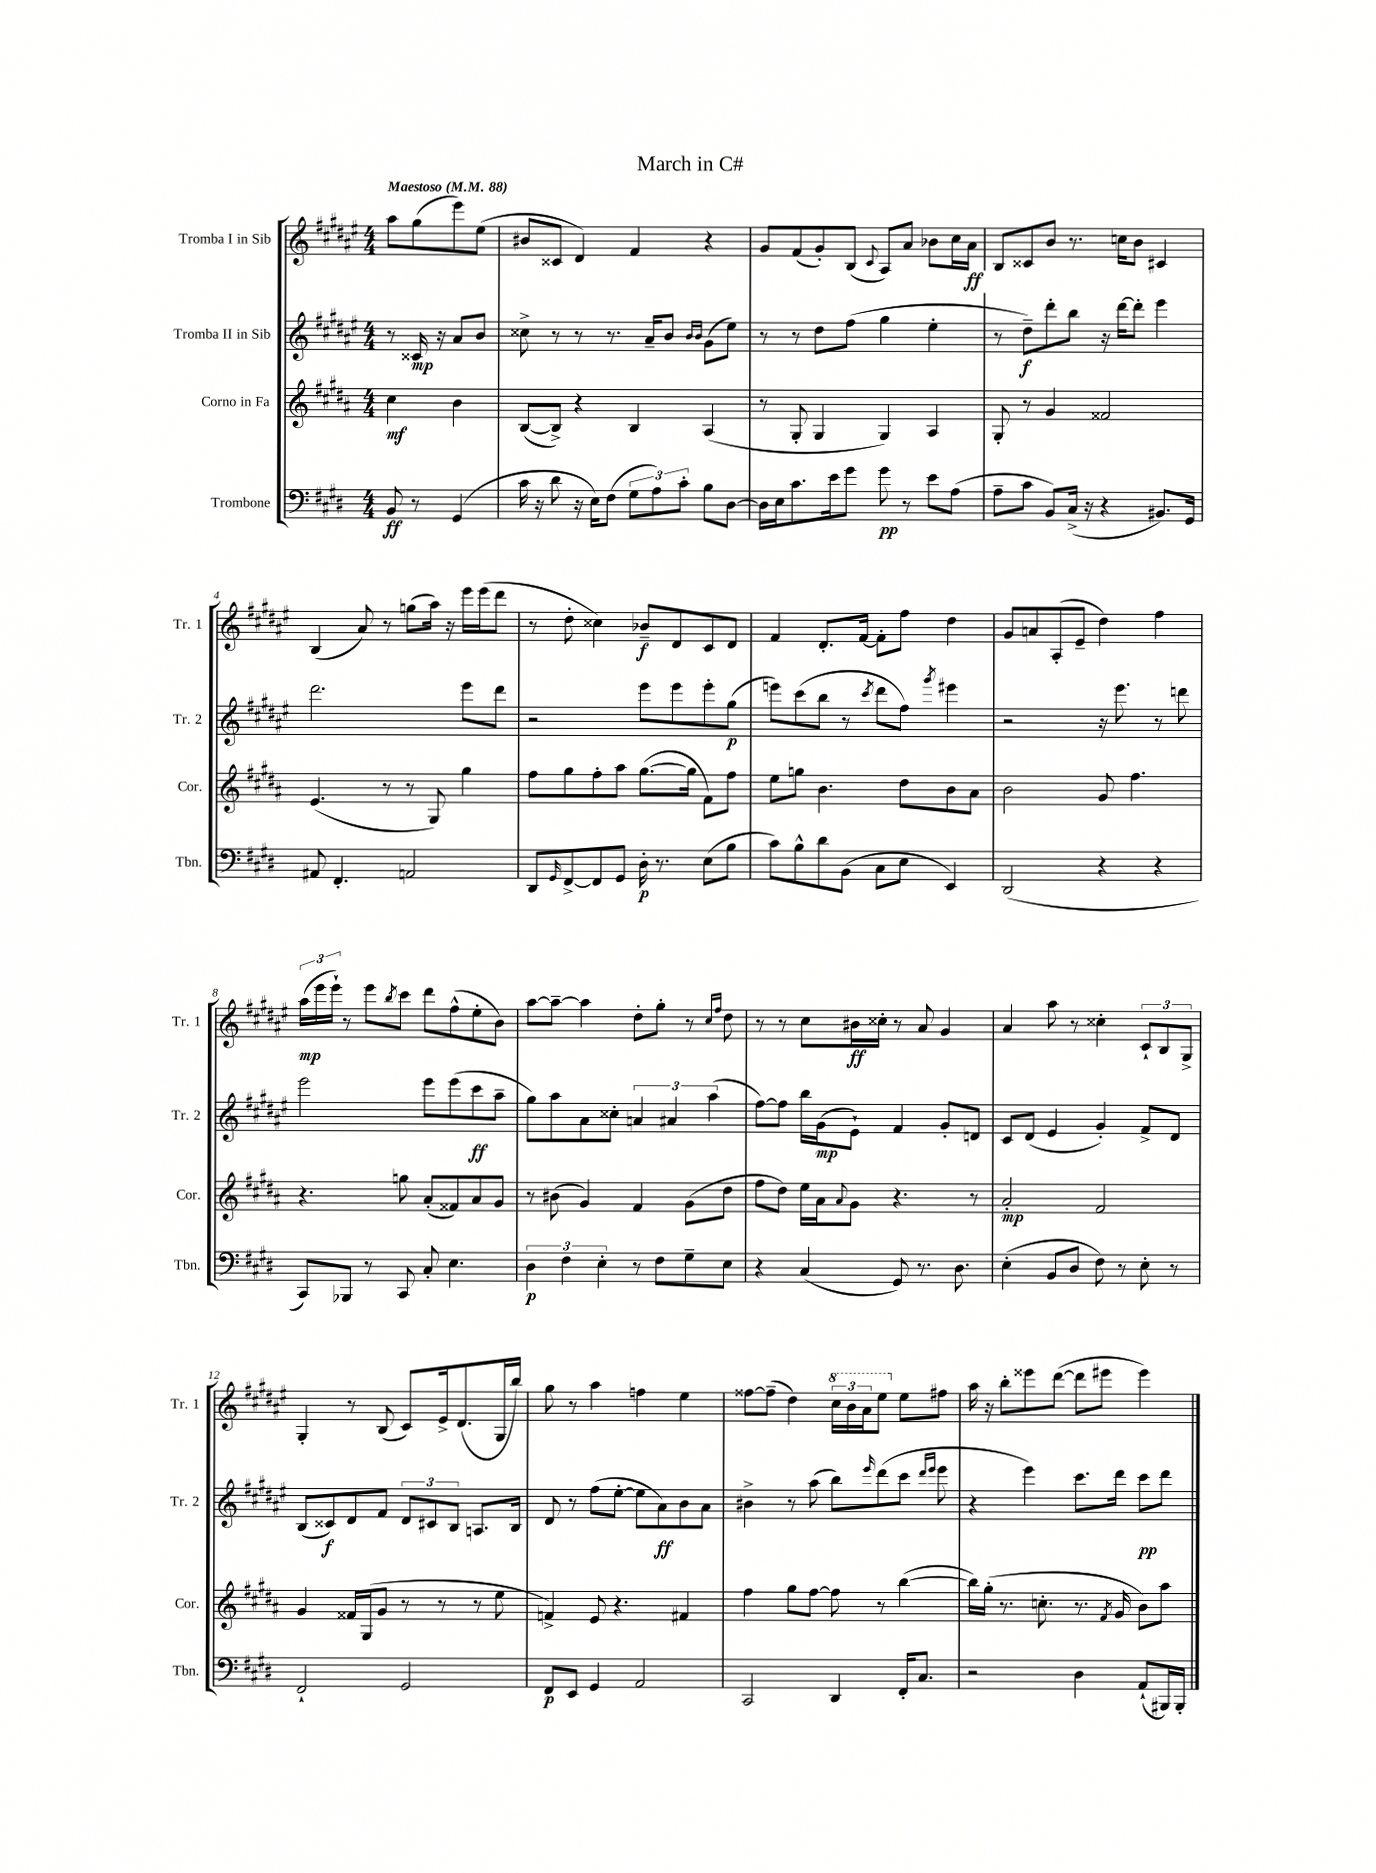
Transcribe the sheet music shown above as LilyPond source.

\header { title = "March in C#" }
<<
\new StaffGroup <<
\new Staff = "s0" \with { instrumentName = "Tromba I in Sib" shortInstrumentName = "Tr. 1" } {
    \clef treble \key fis \major \numericTimeSignature \time 4/4 \partial 2 \tempo "Maestoso" 4 = 88
    ais''8 gis''8( eis'''8) eis''8( |
    bis'8 cisis'8 dis'4) fis'4 r4 |
    gis'8 fis'8( gis'8-.) b8( \appoggiatura { cis'8 } ais8) ais'8 bes'8 cis''16 ais'16\ff |
    b8 cisis'8 b'8 r8. c''16 b'8 cis'4 |
    b4( ais'8) r8 g''8( ais''16) r16 eis'''16 eis'''16( dis'''8 |
    r8 dis''8-. cisis''4) bes'8--\f dis'8 cis'8 dis'8 |
    fis'4 dis'8.-. fis'16~ fis'8-. fis''8 dis''4 |
    gis'8 a'8 ais8-.( eis'8-- dis''4) fis''4 |
    \tuplet 3/2 { ais''16\mp( eis'''16 eis'''16-!) } r8 eis'''8 \acciaccatura { b''8 } cis'''8 dis'''8 fis''8-^( eis''8-. b'8) |
    ais''8~ ais''8~-- ais''4 dis''8-. gis''8-. r8 \grace { cis''16 fis''16 } dis''8 |
    r8 r8 cis''8 bis'16\ff cisis''16-. r8 ais'8 gis'4 |
    ais'4 ais''8 r8 cisis''4-. \tuplet 3/2 { cis'8-! b8 gis8-> } |
    gis4-. r8 b8( cis'8) eis'16-> dis'8.( gis16 b''16) |
    gis''8 r8 ais''4 f''4 eis''4 |
    fisis''8~ fisis''8--( dis''4) \tuplet 3/2 { \ottava #1 cis'''16 b''16 ais''16 } eis'''8 \ottava #0 eis''8 fis''8 |
    ais''16 r16 b''8-. eisis'''8 dis'''8~( dis'''8 eis'''8 eis'''4) \bar "|." |
}
\new Staff = "s1" \with { instrumentName = "Tromba II in Sib" shortInstrumentName = "Tr. 2" } {
    \clef treble \key fis \major \numericTimeSignature \time 4/4 \partial 2
    r8 cisis'16\mp r16 ais'8 b'8 |
    cisis''8-> r8 r8 r8. ais'16-- b'8 \grace { b'16 b'16 } gis'8( eis''8) |
    r8 r8 dis''8 fis''8( gis''4 eis''4-. |
    r8 dis''8--\f) dis'''8-. b''8 r16 dis'''16~ dis'''8-. eis'''4 |
    dis'''2. eis'''8 dis'''8 |
    r2 eis'''8 eis'''8 eis'''8-. gis''8\p( |
    e'''8) cis'''8( b''8 r8 \acciaccatura { cis'''8 } dis'''8 fis''8) \acciaccatura { gis'''8 } eis'''4 |
    r2 r16 eis'''8. r8 d'''8 |
    eis'''2 eis'''8 eis'''8( cis'''8\ff ais''8-- |
    gis''8) ais''8 ais'8 cisis''8-. \tuplet 3/2 { a'4 ais'4 ais''4( } |
    fis''8~) fis''8 b''16 gis'16\mp( eis'8-!) fis'4 gis'8-. d'8 |
    cis'8 dis'8( eis'4 gis'4-.) fis'8-> dis'8 |
    b8( cisis'8\f) dis'8 fis'8 \tuplet 3/2 { dis'8 cis'8 b8 } a8. b16 |
    dis'8 r8 fis''8( eis''8~-. eis''8 ais'8\ff) b'8 ais'8 |
    bis'4-> r8 ais''8( b''8) \grace { eis'''16 } dis'''8( cis'''8 \grace { dis'''16 eis'''16 } eis'''8 |
    r4 eis'''4) cis'''8. dis'''16 cis'''8\pp dis'''8 \bar "|." |
}
\new Staff = "s2" \with { instrumentName = "Corno in Fa" shortInstrumentName = "Cor." } {
    \clef treble \key b \major \numericTimeSignature \time 4/4 \partial 2
    cis''4\mf b'4 |
    b8~( b8->) r4 b4 ais4( |
    r8 gis8-. gis4 gis4) ais4 |
    gis8-. r8 gis'4 fisis'2 |
    e'4.( r8 r8 gis8) gis''4 |
    fis''8 gis''8 fis''8-. ais''8 gis''8.~( gis''16 fis'8) fis''8 |
    e''8 g''8 b'4. dis''8 b'8 ais'8 |
    b'2 gis'8 fis''4. |
    r4. g''8 ais'8-.( fisis'8) ais'8 gis'8 |
    r8 bis'8( gis'4) fis'4 gis'8( dis''8 |
    fis''8 dis''8) e''16 ais'16 \appoggiatura { ais'8 } gis'8 r4. r8 |
    ais'2-.\mp fis'2 |
    gis'4 fisis'16 gis16( gis'8 r8 r8 r8 e''8 |
    f'4->) e'8 r4. fis'4 |
    fis''4 gis''8 fis''8~ fis''8 r8 b''4~( |
    b''16) gis''16-.( r8. c''8.-. r8. \acciaccatura { fis'8 } gis'16 b'8) ais''8 \bar "|." |
}
\new Staff = "s3" \with { instrumentName = "Trombone" shortInstrumentName = "Tbn." } {
    \clef bass \key e \major \numericTimeSignature \time 4/4 \partial 2
    b,8\ff r8 gis,4( |
    cis'16 r16 dis'8 r16 e16) fis8( \tuplet 3/2 { gis8 a8) cis'8-. } b8 dis8~ |
    dis16 e16 cis'8. e'16 gis'8 gis'8\pp r8 e'8 a8( |
    a8-- cis'8 b,8) cis16->( r16 r4 bis,8.) gis,16 |
    ais,8 fis,4.-. a,2 |
    dis,8 \grace { gis,16 } fis,8~-> fis,8 gis,8 dis16-.\p r8. e8( b8 |
    cis'8) b8-^ dis'8 b,8( cis8 e8 e,4) |
    dis,2( r4 r4 |
    cis,8) bes,,8 r8 cis,8 cis8-. e4. |
    \tuplet 3/2 { dis4\p fis4 e4-. } r8 fis8 gis8-- e8 |
    r4 cis4( gis,8) r8. dis8. |
    e4-.( b,8 dis8 fis8) r8 e8-. r8 |
    fis,2-! gis,2 |
    fis,8\p e,8 gis,4 a,2 |
    cis,2 dis,4 fis,16-. cis8. |
    r2 dis4 a,8-!( bis,,16) bis,,16-. \bar "|." |
}
>>
>>
